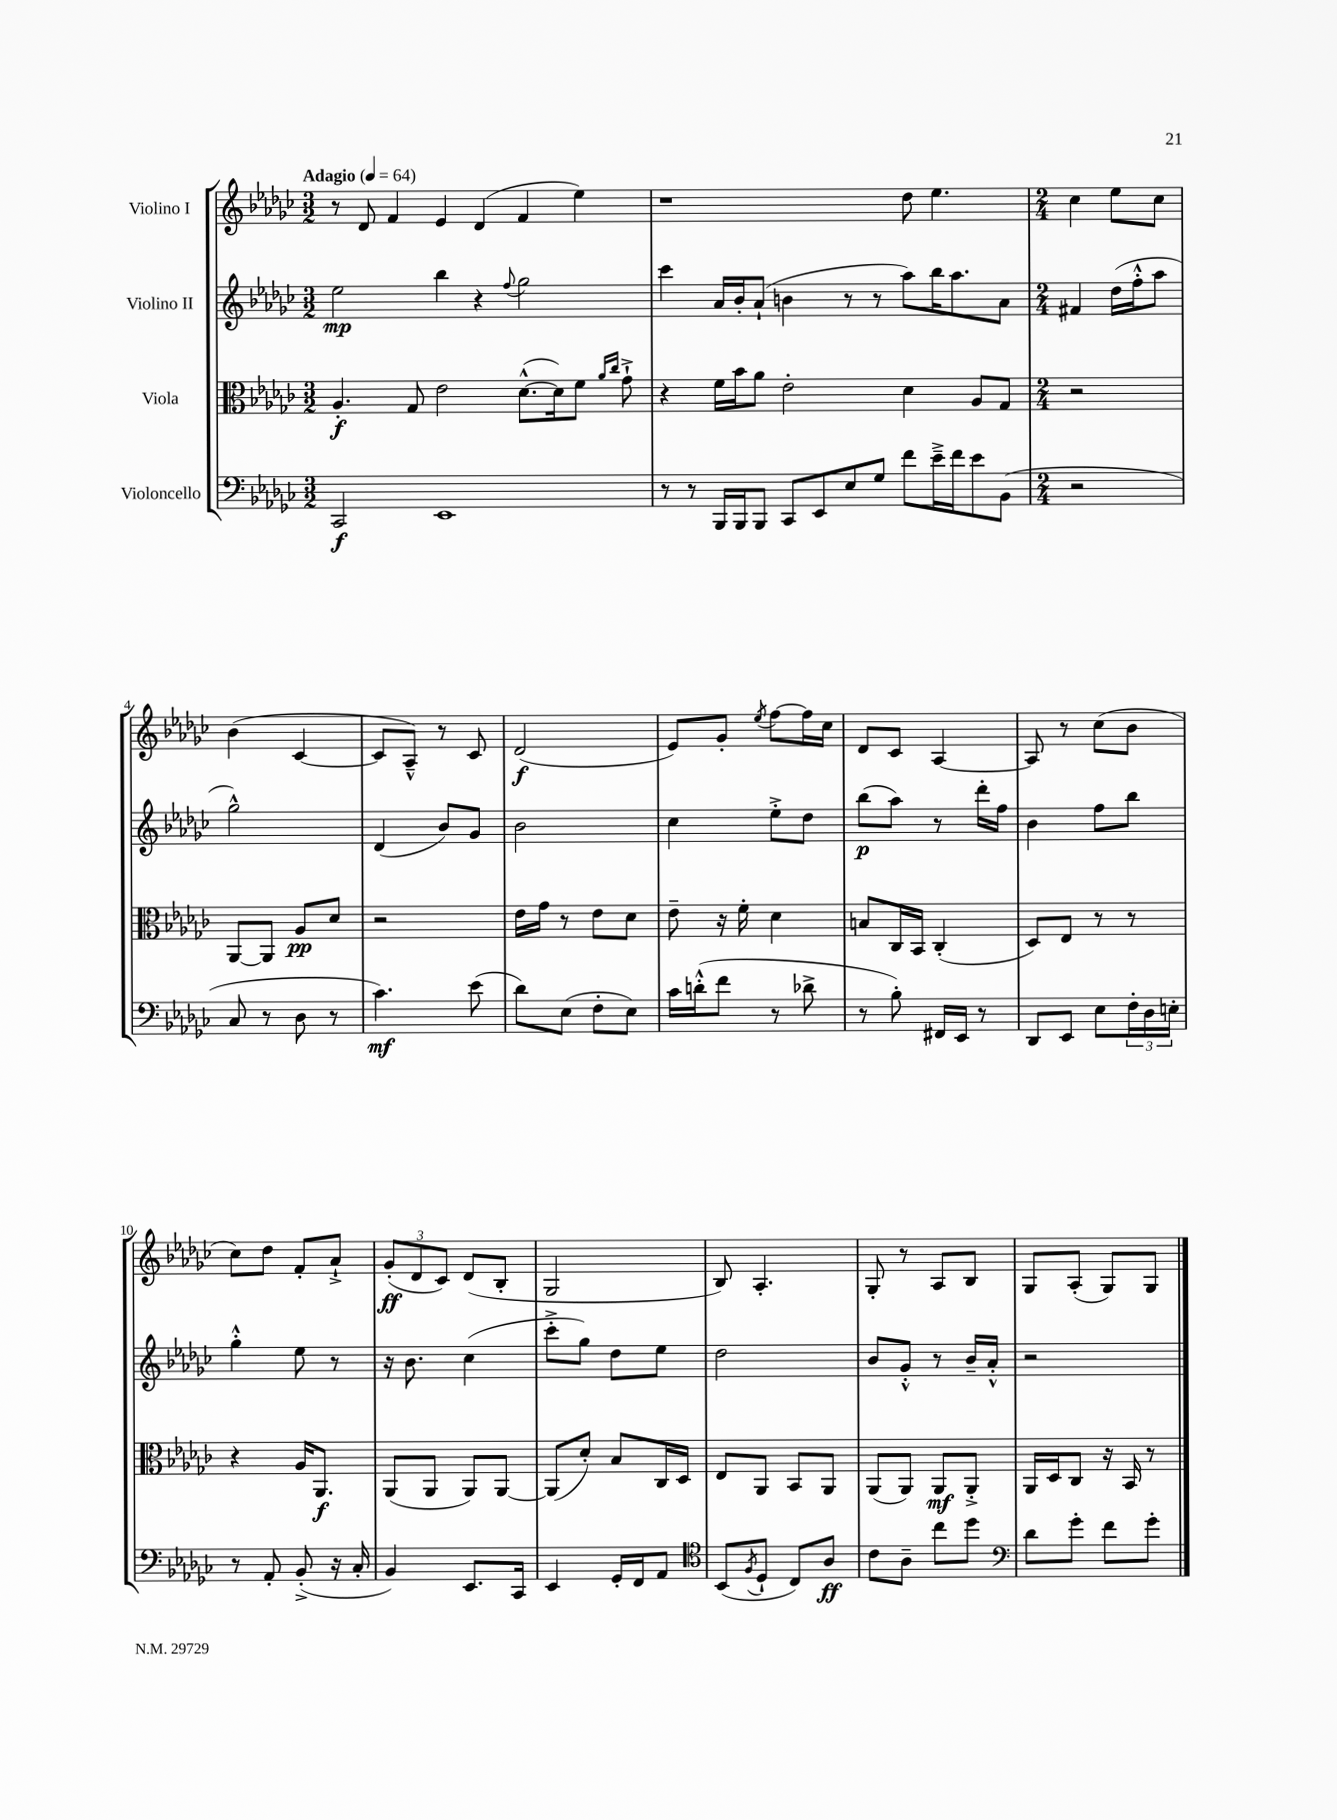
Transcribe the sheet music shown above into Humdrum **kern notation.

**kern	**kern	**kern	**kern
*staff4	*staff3	*staff2	*staff1
*clefF4	*clefC3	*clefG2	*clefG2
*k[b-e-a-d-g-c-]	*k[b-e-a-d-g-c-]	*k[b-e-a-d-g-c-]	*k[b-e-a-d-g-c-]
*M3/2	*M3/2	*M3/2	*M3/2
*MM64	*MM64	*MM64	*MM64
2CC-	4.A-'	2ee-	8r
.	.	.	8d-
.	.	.	4f
.	8G-	.	.
1EE-	2e-	4bb-	4e-
.	.	4r	(4d-
.	.	8qqff	.
.	([8.d-^^	2gg-	4f
.	16d-])	.	.
.	8f	.	4ee-)
.	16qqa-	.	.
.	16qqcc-	.	.
.	8g-`^	.	.
=	=	=	=
8r	4r	4ccc-	1r
8r	.	.	.
16BBB-	16f	16a-	.
16BBB-	16b-	16b-'	.
8BBB-	8a-	(8a-`	.
8CC-	2e-'	4b	.
8EE-	.	.	.
8E-	.	8r	.
8G-	.	8r	.
8f	4d-	8aa-)	8dd-
16e-~^	.	16bb-	4.ee-
16f	.	8.aa-	.
8e-	8A-	.	.
(8BB-	8G-	8a-	.
=	=	=	=
*M2/4	*M2/4	*M2/4	*M2/4
2r	2r	4f#	4cc-
.	.	(16dd-	8ee-
.	.	16ff'^^	.
.	.	8aa-	8cc-
=	=	=	=
8C-	[8AA-	2gg-^^)	(4b-
8r	8AA-]	.	.
8D-	8A-	.	[4c-
8r	8d-	.	.
=	=	=	=
4.c-)	2r	(4d-	8c-]
.	.	.	8A-~^^)
.	.	8b-)	8r
(8e-	.	8g-	8c-
=	=	=	=
8d-)	16e-	2b-	(2d-
.	16g-	.	.
(8E-	8r	.	.
8F'	8e-	.	.
8E-)	8d-	.	.
=	=	=	=
16c-	8e-~	4cc-	8e-)
(16d'^^	.	.	.
8f	16r	.	8g-'
.	16f'	.	.
.	.	.	8qee-
8r	4d-	8ee-'^	[8ff
8d-^	.	8dd-	16ff]
.	.	.	16cc-
=	=	=	=
8r	8B	(8bb-	8d-
8B-')	16C-	8aa-)	8c-
.	16BB-	.	.
16FF#	(4C-'	8r	[4A-
16EE-	.	.	.
8r	.	16ddd-'	.
.	.	16ff	.
=	=	=	=
8DD-	8D-)	4b-	8A-]
8EE-	8E-	.	8r
8E-	8r	8ff	(8cc-
24F'	8r	8bb-	8b-
24D-	.	.	.
24E'	.	.	.
=	=	=	=
8r	4r	4gg-'^^	8cc-)
8AA-'	.	.	8dd-
(8BB-'^	16A-	8ee-	8f'
.	8.AA-	.	.
16r	.	8r	8a-`^
16C-'	.	.	.
=	=	=	=
4BB-)	(8AA-	16r	(12g-'
.	.	8.b-	.
.	.	.	12d-
.	8AA-	.	.
.	.	.	12c-)
8.EE-	8AA-)	(4cc-	(8d-
.	[8AA-	.	8B-'
16CC-	.	.	.
=	=	=	=
4EE-	(8AA-]	8ccc-'^	2G-
.	8d-')	8gg-)	.
16GG-'	8B-	8dd-	.
16FF	.	.	.
8AA-	16C-	8ee-	.
.	16D-	.	.
=	=	=	=
*clefC4	*	*	*
(8BB-	8E-	2dd-	8B-)
8qF	.	.	.
8D-`	8AA-	.	4.A-'
8C-)	8BB-	.	.
8A-	8AA-	.	.
=	=	=	=
8c-	(8AA-	8b-	8G-'
8A-~	8AA-)	8g-'^^	8r
8cc-	8AA-	8r	8A-
8dd-	8AA-'^	16b-~	8B-
.	.	16a-'^^	.
=	=	=	=
*clefF4	*	*	*
8d-	16AA-	2r	8G-
.	16D-	.	.
8g-'	8C-	.	(8A-'
8f	16r	.	8G-)
.	16BB-	.	.
8g-'	8r	.	8G-
==	==	==	==
*-	*-	*-	*-
